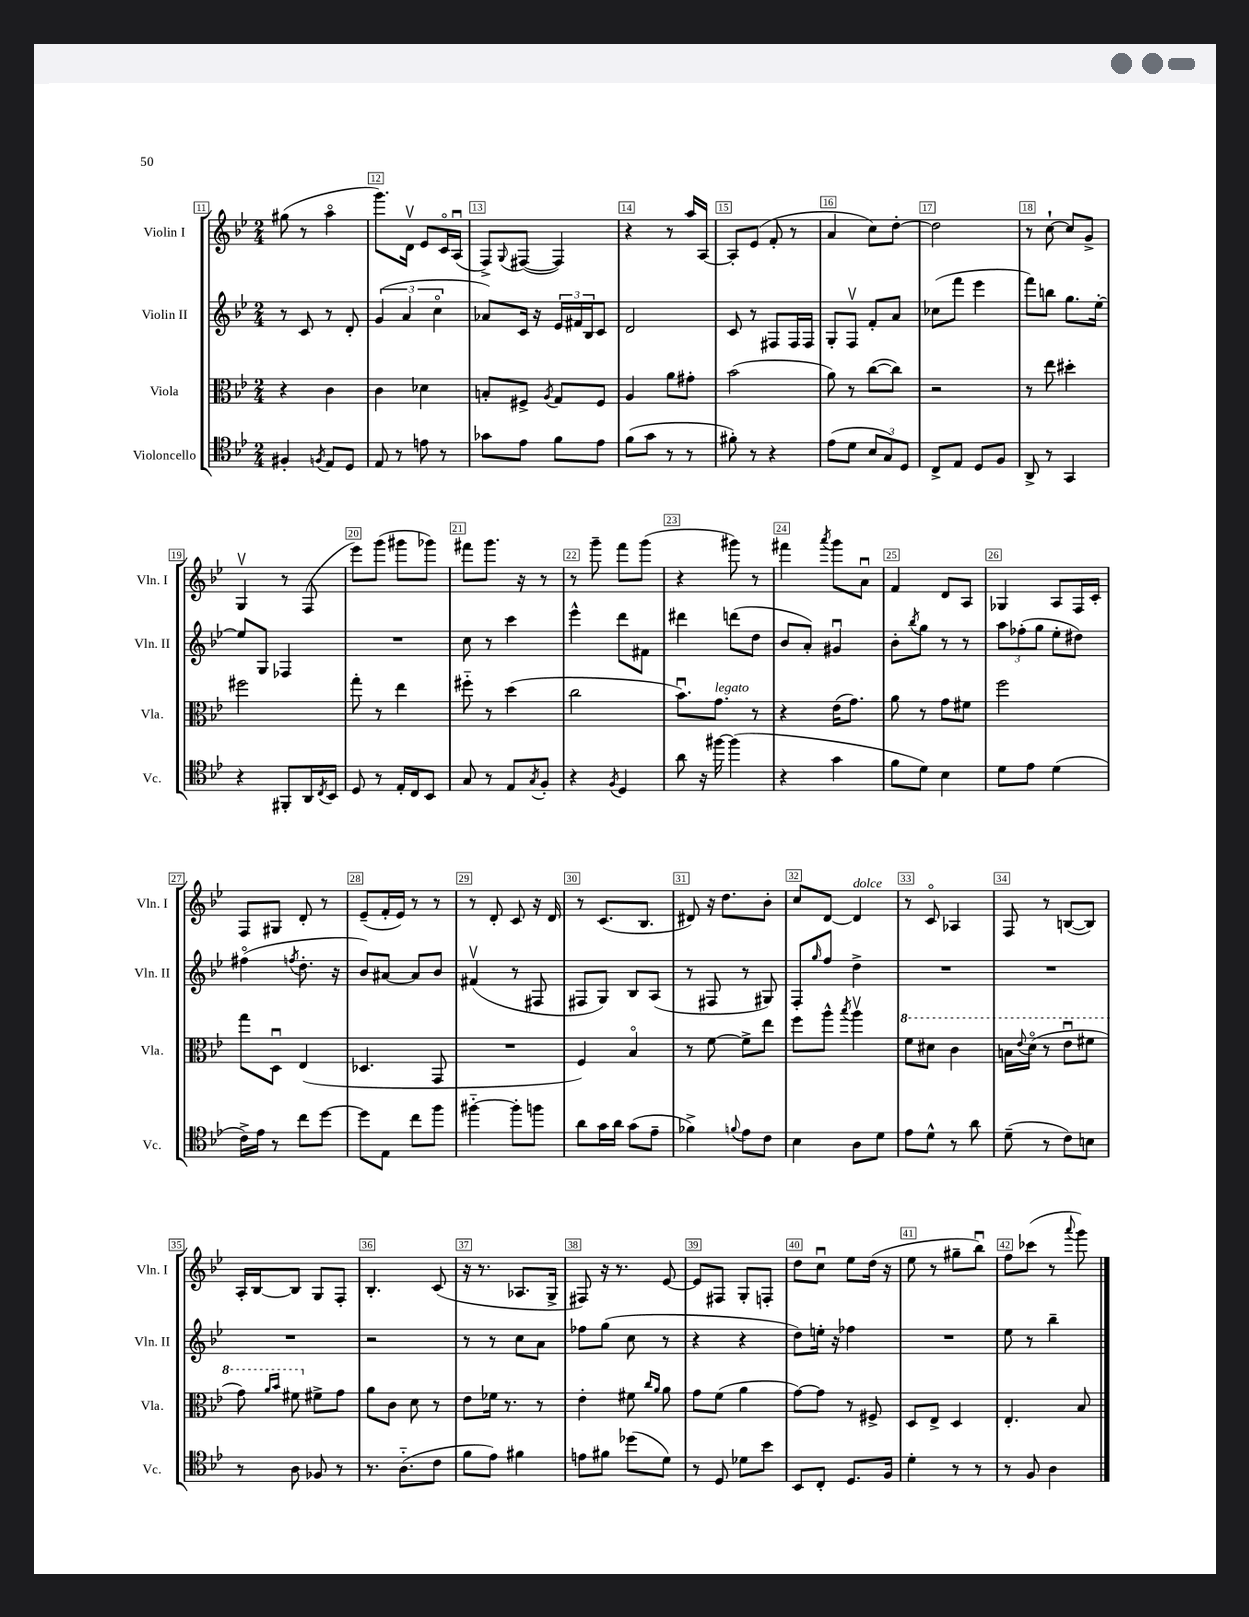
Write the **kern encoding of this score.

**kern	**kern	**kern	**kern
*staff4	*staff3	*staff2	*staff1
*clefC4	*clefC3	*clefG2	*clefG2
*k[b-e-]	*k[b-e-]	*k[b-e-]	*k[b-e-]
*M2/4	*M2/4	*M2/4	*M2/4
4F#'/	4r	8r	(8gg#\
.	.	8c/	8r
8qF/	.	.	.
8E-/L	4c\	8r	4aao\
8D/J	.	8d'/	.
=	=	=	=
8E-/	4c\	(6g/	8.ggg\L)
8r	.	.	.
.	.	6a/	.
.	.	.	16dv\Jk
8e\	4d-\	.	8e-/L
.	.	6cco\	.
8r	.	.	16co/L
.	.	.	(16Au/JJ
=	=	=	=
8g-\L	8B'/L	8a-/L)	8F^/L)
.	.	.	8qqG/
8e-\J	8F#^/J	16c/Jk	([8F#/J
.	.	16r	.
.	8qA/	.	.
8f\L	8G/L	24e-/LL	4F#/])
.	.	24f#/	.
.	.	24B-/J	.
8e-\J	8F#/J	8c/J	.
=	=	=	=
(8f\L	4A/	2d/	4r
8g\J	.	.	.
8r	8a\L	.	8r
8r	8g#'\J	.	16aa/LL
.	.	.	[16A/JJ
=	=	=	=
8f#'\)	(2b-\	8c/	8A'/]L
8r	.	8r	(8e-/J
4r	.	8F#/L	8f'/
.	.	16F#/L	8r
.	.	16F#/JJ	.
=	=	=	=
(8e-\L	8a\)	8G'/L	4a/
8d\J	8r	8Fv/J	.
12B-/L	([8cc\L	8f'/L	8cc\L)
12G/)	.	.	.
.	8cc\]J)	8a/J	[8dd'\J
12D/J	.	.	.
=	=	=	=
8C^/L	2r	(8cc-\L	2dd\]
8E-/J	.	8fff\J	.
8D/L	.	4eee-\	.
8F/J	.	.	.
=	=	=	=
8AA^/	8r	8fff\L)	8r
8r	8ee-\	8bb\J	[8cc`\
4GG/	4dd#'\	8.gg\L	8cc/]L
.	.	.	8g^/J
.	.	[16ee-'\Jk	.
=	=	=	=
4r	2ff#\	8ee-/]L	4Gv/
.	.	8G/J	.
8FF#'/L	.	4F-/	8r
16AA/L	.	.	(8F/
8qC/	.	.	.
16BB-/JJ	.	.	.
=	=	=	=
8D/	8gg'\	2r	8eee-\L)
8r	8r	.	(8ggg\J
16E-'/LL	4ee-\	.	8ggg#\L
16C/J	.	.	.
8BB-/J	.	.	8ggg-\J)
=	=	=	=
8G/	8ff#'~\	8cc\	8fff#\L
8r	8r	8r	8.ggg\J
8E-/L	(4dd\	4ccc\	.
.	.	.	16r
8qG/	.	.	.
8F'/J	.	.	8r
=	=	=	=
4r	2cc\	4eee-^^\	8r
.	.	.	8ggg~\
8qF/	.	.	.
4D/	.	8ddd\L	8fff\L
.	.	8f#\J	(8ggg\J
=	=	=	=
8a\	8.b-u\L)	4ddd#\	4r
16r	.	.	.
[16ff#\	8.g\J	.	.
(4ff#\]	.	(8ddd\L	8ggg#\)
.	8r	8dd\J	8r
=	=	=	=
4r	4r	8b-/L	4fff#\
.	.	8a'/J)	.
.	.	.	8qaaa/
4g\	(16e-\LK	4g#u/	8ggg\L
.	8.g\J)	.	.
.	.	.	8au\J
=	=	=	=
8f\L	8a\	8b-'\L	4f/
.	.	8qbb-/	.
8d\J)	8r	8gg\J	.
4B-\	8g\L	8r	8d/L
.	8f#\J	8r	8A/J
=	=	=	=
8d\L	2ff\	12aa\L	4G-/
.	.	(12ff-'\	.
8e-\J	.	.	.
.	.	12gg\J	.
(4d\	.	8ee-'\L	8A/L
.	.	8dd#\J)	16F/L
.	.	.	16c'/JJ
=	=	=	=
16c^\LL)	8gg\L	(4ff#o\	8F/L
16e-\JJ	.	.	.
8r	8Du\J	.	8G#/J
.	.	8qff/	.
8cc\L	(4E-/	8.dd'\	8d'/
[8dd\J	.	.	8r
.	.	16r	.
=	=	=	=
8dd\]L	4.D-/	8b-/L)	(8e-~/L
8E-\J	.	[8a#/J	16f'/L
.	.	.	16e-/JJ)
8cc\L	.	8a#/]L	8r
8ff\J	8GG/	8b-/J	8r
=	=	=	=
[4ff#'~\	2r	(4f#v/	8r
.	.	.	8d'/
8ff#'\]L	.	8r	8c/
8ff\J	.	8F#/	16r
.	.	.	16d/
=	=	=	=
8a\L	4F/)	8F#/L	8r
16g\L	.	8G/J)	(8.c/L
16a\JJ	.	.	.
(8g\L	4B-o/	8B-/L	.
.	.	.	8.B-/J
8e-~\J	.	(8A/J	.
=	=	=	=
4f-^\)	8r	8r	8d#/)
.	[8f\	8F#/	16r
.	.	.	8.dd\L
8qqf/	.	.	.
8e-\L	8f^\]L	8r	.
8c\J	8ee-\J	8G#/)	8b-'\J
=	=	=	=
4B-\	8ff\L	8F'/L	8cc/L
.	.	16qqgg/	.
.	8aa^^\J	8ff/J	[8d/J
.	8qbb-/	.	.
8A\L	4aav\	4dd^\	4d/]
8d\J	.	.	.
=	=	=	=
8e-\L	8ff\L	2r	8r
8d^^\J	8dd#\J	.	8co/
8r	4cc\	.	4A-/
8a\	.	.	.
=	=	=	=
(8d~\	16b\LL	2r	8F/
.	8qqee-/	.	.
.	(16ddo\JJ	.	.
8r	8r	.	8r
8c\L)	8ee-u\L	.	([8B/L
8B\J	8ff#\J	.	8B/]J)
=	=	=	=
8r	8gg\)	2r	16A'/LL
.	.	.	[16B-/J
.	16qqaa/LL	.	.
.	16qqbb-/JJ	.	.
8A\	8ff#\	.	8B-/]J
8F-/	8f#^\L	.	8G/L
8r	8g\J	.	8F'/J
=	=	=	=
8.r	8a\L	2r	4.B-'/
.	8c\J	.	.
(8.A'~\L	.	.	.
.	8d\	.	.
8c\J	8r	.	(8c/
=	=	=	=
8f\L	8e-\L	8r	16r
.	.	.	8.r
8e-\J)	16f-\Jk	8r	.
.	8.r	.	.
4f#\	.	8cc\L	8.A-/L
.	8r	8a\J	.
.	.	.	16G^/Jk
=	=	=	=
8e\L	4e-'\	8ff-\L	8F#/)
8f#\J	.	(8gg\J	16r
.	.	.	8.r
(8dd-\L	8f#\	8cc\	.
.	16qqcc/LL	.	.
.	16qqa/JJ	.	.
8d\J)	8a\	8r	[8e-/
=	=	=	=
8r	8g\L	4r	8e-/]L
8D/	(8f\J	.	8F#/J
8d-\L	4a\	4r	8G'/L
8b-\J	.	.	8F'/J
=	=	=	=
8BB-/L	[8g\L)	8dd\L)	8dd\L
8C'/J	8g\]J	16ee'\Jk	8ccu\J
.	.	16r	.
8.D/L	8r	4ff-\	8ee-\L
.	8F#^/	.	(16dd\Jk
16F/Jk	.	.	16r
=	=	=	=
4d'\	8D/L	2r	8ee-\
.	8E-^/J	.	8r
8r	4D/	.	8gg#~\L
8r	.	.	8bb-u\J)
=	=	=	=
8r	4.E-'/	8ee-\	8ff\L
8F/	.	8r	(8ccc-\J
4A\	.	4bb-~\	8r
.	.	.	8qqaaa/
.	8B-/	.	8ggg\)
==	==	==	==
*-	*-	*-	*-
